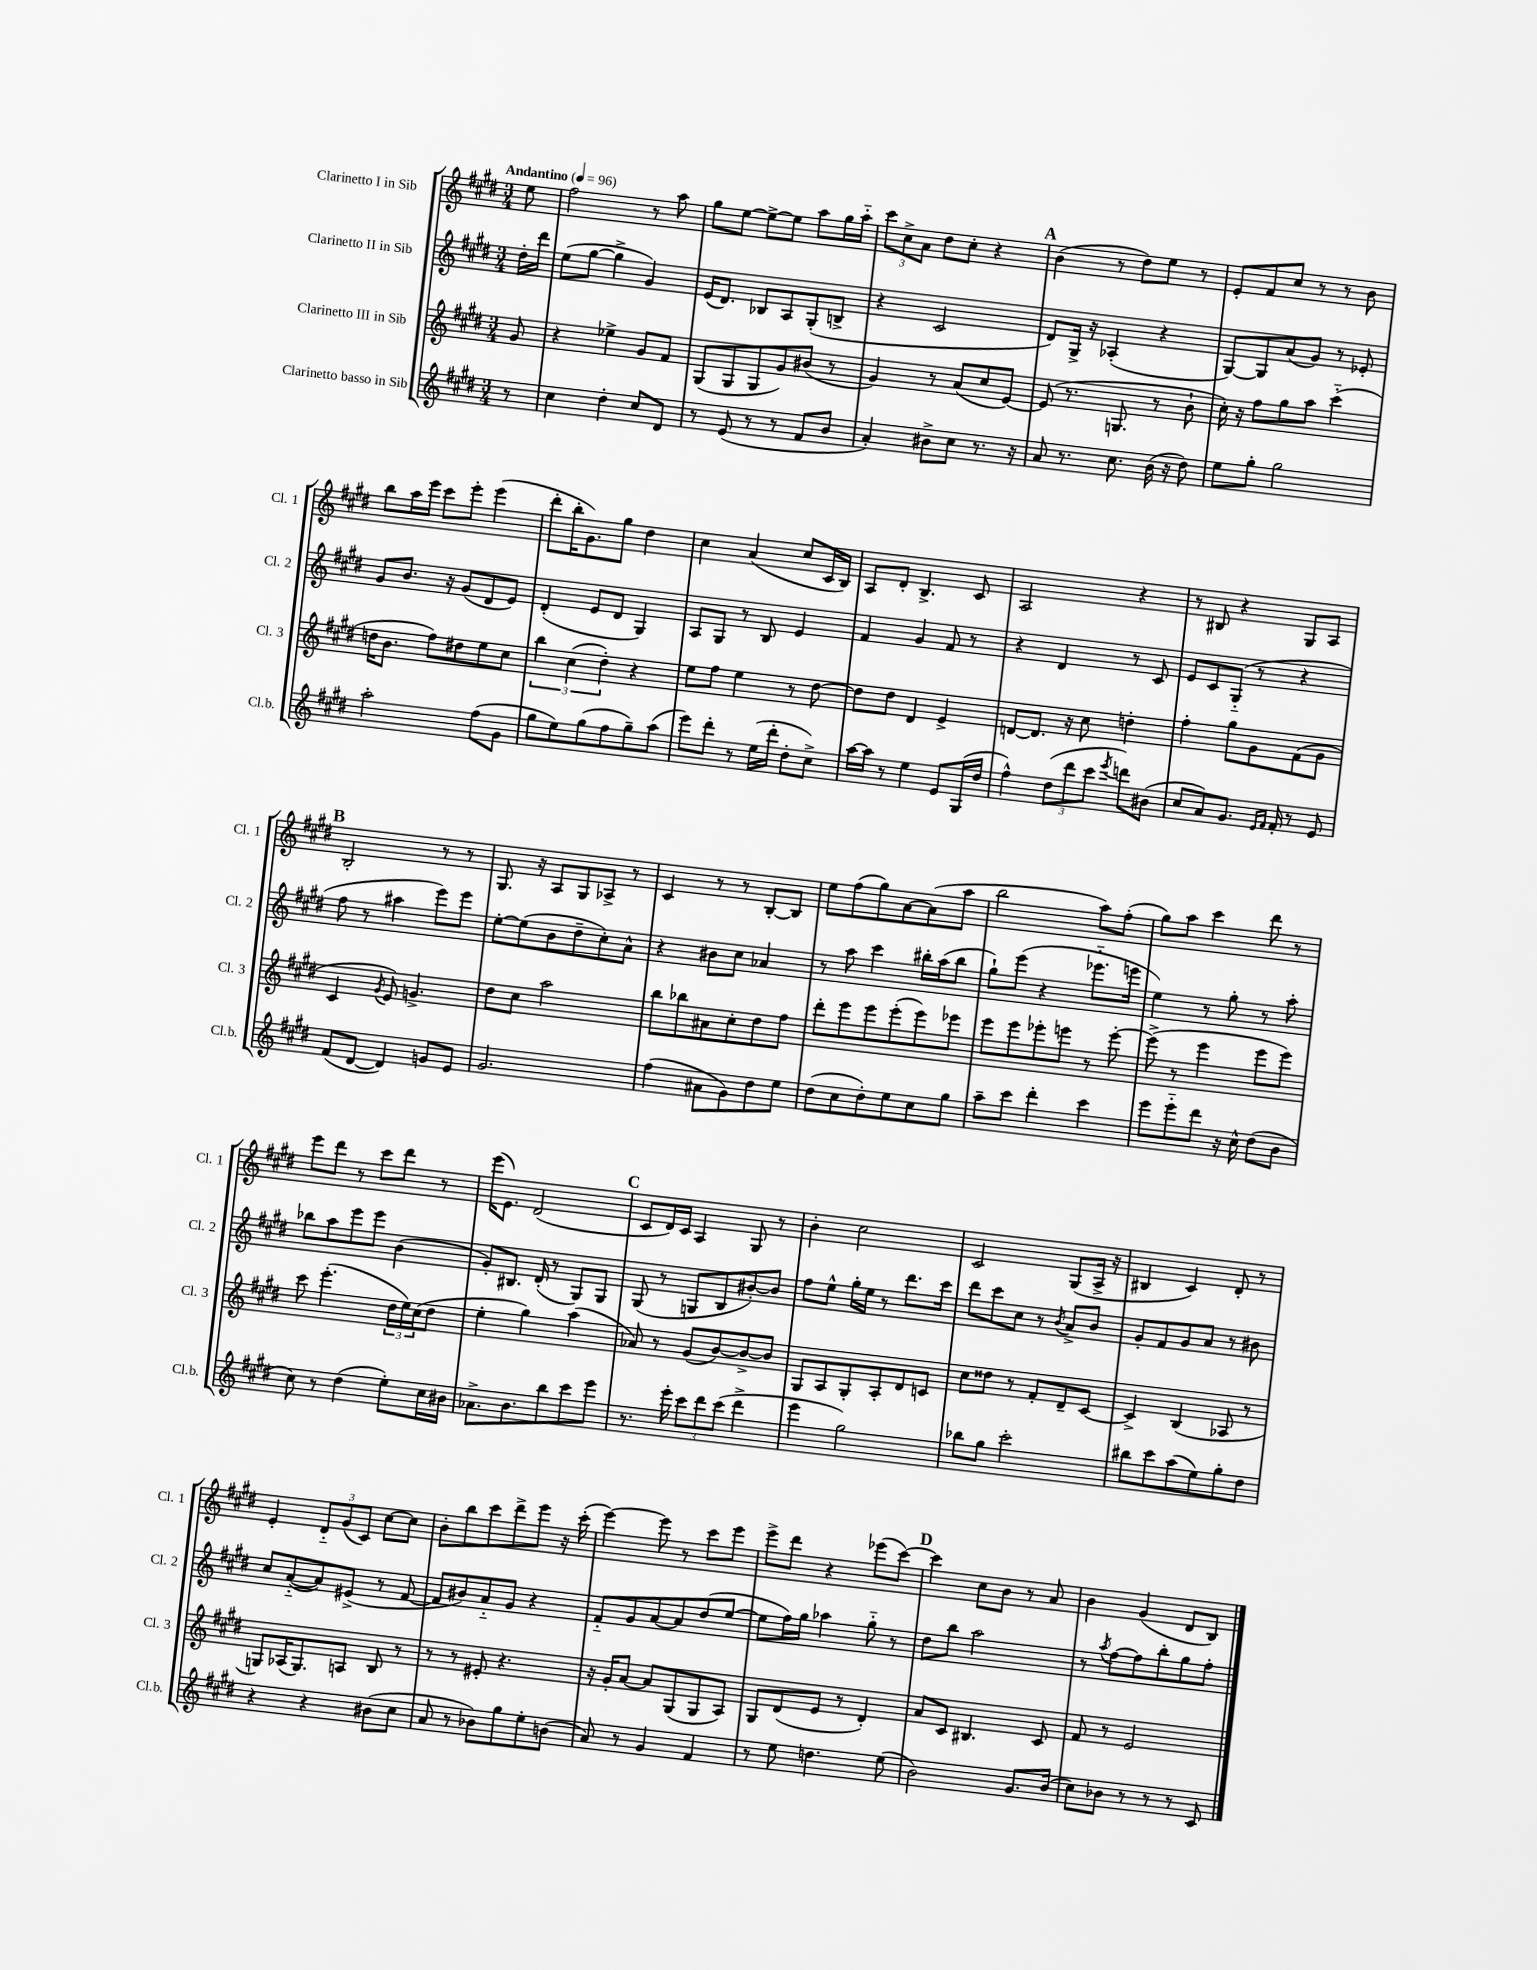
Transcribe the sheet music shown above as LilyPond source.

<<
\new StaffGroup <<
\new Staff = "s0" \with { instrumentName = "Clarinetto I in Sib" shortInstrumentName = "Cl. 1" } {
    \clef treble \key e \major \numericTimeSignature \time 3/4 \partial 8 \tempo "Andantino" 4 = 96
    e''8 |
    fis''2 r8 a''8 |
    gis''8 e''8~ e''8~-> e''8 a''8 gis''16 a''16-_ |
    \tuplet 3/2 { cis'''8 cis''8-> a'8 } dis''8 cis''8-. r4 |
    \mark \markup { \bold "A" } b'4( r8 dis''8) e''8 r8 |
    e'8-. fis'8 cis''8 r8 r8 b'8 |
    b''8 a''16 e'''16 cis'''8 e'''8-. e'''4( |
    dis'''8-. b''16-. gis'8.) gis''8 dis''4 |
    cis''4 a'4( cis''8 cis'16 b16) |
    a8 dis'8-. b4.-> cis'8 |
    a2 r4 |
    r8 bis8 r4 gis8 a8 |
    \mark \markup { \bold "B" } b2-. r8 r8 |
    gis8. r16 a8 gis8 aes8-> r8 |
    cis'4 r8 r8 b8~-. b8 |
    e''8 fis''8( gis''8) a'8~ a'8( a''8 |
    b''2 a''8) fis''8-.( |
    gis''8) a''8 cis'''4 dis'''8 r8 |
    e'''8 dis'''8 r8 cis'''8 dis'''8 r8 |
    e'''16( e'8.) dis'2( |
    \mark \markup { \bold "C" } cis'8 dis'16) cis'16 a4 gis8 r8 |
    b'4-. cis''2 |
    cis'2 gis8( a16-> r16 |
    bis4 cis'4) dis'8-. r8 |
    e'4-. \tuplet 3/2 { dis'8-_ gis'8( cis'8) } cis''8~ cis''8 |
    b'8-. b''8 cis'''8 dis'''8-> e'''8 r16 cis'''16-.( |
    e'''4~) e'''8 r8 cis'''8 e'''8 |
    e'''8-> dis'''8 r4 ees'''8( cis'''8~) |
    \mark \markup { \bold "D" } cis'''4 cis''8 b'8 r8 a'8 |
    b'4 gis'4( dis'8 b8) \bar "|." |
}
\new Staff = "s1" \with { instrumentName = "Clarinetto II in Sib" shortInstrumentName = "Cl. 2" } {
    \clef treble \key e \major \numericTimeSignature \time 3/4 \partial 8
    dis''16-. dis'''16 |
    e''8( gis''8~ gis''4-> gis'4) |
    e'16( dis'8.) bes8 a8 gis8-.( b8-> |
    r4 cis'2 |
    \mark \markup { \bold "A" } dis'8) gis16-> r16 aes4-.( r4 |
    gis8~) gis8 a'8( gis'8) r8 ees'8-. |
    gis'8 b'8. r16 gis'8( dis'8 e'8) |
    dis'4-.( e'8 dis'8 gis4) |
    a8 gis8 r8 b8 e'4 |
    fis'4 gis'4 fis'8 r8 |
    r4 dis'4 r8 cis'8 |
    e'8 cis'8 gis8-_( r8 r4 |
    \mark \markup { \bold "B" } fis''8 r8 ais''4 e'''8) e'''8 |
    e''8~-. e''8( b'8 dis''8-- cis''8-.) a'8-^ |
    r4 bis'8 cis''8 aes'4 |
    r8 a''8 cis'''4 bis''16-. a''16( bis''8 |
    gis''8-!) e'''8( r4 ees'''8.-_ e'''16 |
    e''4) r8 gis''8-. r8 a''8-. |
    bes''8 a''8 e'''8 e'''8 b'4( |
    gis'8-.) bis8. dis'16-.( r8 gis8) gis8 |
    \mark \markup { \bold "C" } gis8( r8 g8 b8 bis'8~-.) bis'8 |
    fis''8 e''8-^ gis''16-. e''16 r8 dis'''8. cis'''16 |
    dis'''8 cis'''8 cis''8 r8 \acciaccatura { b'8 } a'8-> b'8 |
    gis'8-. fis'8 gis'8 a'8 r8 bis'8 |
    cis''8 a'8~-_( a'8) eis'8->( r8 fis'8~ |
    fis'8 bis'8) a'8-_ gis'8 r4 |
    fis'8-_ gis'8 a'8~ a'8 dis''8( e''8~ |
    e''8 fis''16) gis''16 aes''4 gis''8-_ r8 |
    \mark \markup { \bold "D" } dis''8 b''8 a''2 |
    r8 \acciaccatura { a''8 } fis''8~ fis''8 b''8-. gis''8 fis''8-. \bar "|." |
}
\new Staff = "s2" \with { instrumentName = "Clarinetto III in Sib" shortInstrumentName = "Cl. 3" } {
    \clef treble \key e \major \numericTimeSignature \time 3/4 \partial 8
    gis'8 |
    r4 ees''4-> gis'8 fis'8 |
    gis8( gis8 gis8 gis'8) bis'8( r8 |
    gis'4) r8 a'8( cis''8 e'8~) |
    \mark \markup { \bold "A" } e'8( r8. g8. r8 b'8-! |
    cis''16-.) r16 fis''8 gis''8 a''8 cis'''4-_( |
    d''16 b'8. fis''8) dis''8 e''8 cis''8 |
    \tuplet 3/2 { b''4 cis''4( dis''4-.) } r4 |
    e''8 fis''8 e''4 r8 dis''8~ |
    dis''8 dis''8 dis'4 e'4-> |
    d'8~ d'8. r16 cis''8 d''4-. |
    fis''4-. gis''8 gis'8 fis'8( gis'8 |
    \mark \markup { \bold "B" } cis'4 \acciaccatura { gis'8 } e'8) g'4.-> |
    dis''8 cis''8 a''2 |
    b''8 bes''8 ais'8 cis''8-. dis''8 fis''8 |
    dis'''8-. e'''8 e'''8 e'''8-.( e'''8) ees'''8 |
    e'''8 e'''8 ees'''8-. e'''8 r8 e'''8~-. |
    e'''8->( r8 e'''4 e'''8 e'''8) |
    cis'''8 e'''4.-.( \tuplet 3/2 { dis''16 e''16) cis''16( } dis''8 |
    e''4-. gis''4) a''4( |
    \mark \markup { \bold "C" } aes'8) r8 gis'8( b'8~) b'8~-> b'8 |
    gis8 a8 gis8-. a8-. dis'8 c'8 |
    cis''8 disis''8 r8 fis'8-. dis'8-- cis'8~ |
    cis'4-> b4( aes8 r8 |
    g8) aes16( g8.) a8 b8 r8 |
    r8 r8 eis'8-. r4. |
    r16 gis'16-. a'8~ a'8 gis8( gis8 a8) |
    gis8 dis'8( e'8 r8 dis'4-.) |
    \mark \markup { \bold "D" } a'8 cis'8 bis4. cis'8 |
    fis'8 r8 e'2 \bar "|." |
}
\new Staff = "s3" \with { instrumentName = "Clarinetto basso in Sib" shortInstrumentName = "Cl.b." } {
    \clef treble \key e \major \numericTimeSignature \time 3/4 \partial 8
    r8 |
    cis''4 dis''4-. cis''8 dis'8 |
    r8 e'8( r8 r8 fis'8 b'8 |
    a'4-.) bis'8-> cis''8 r8. r16 |
    \mark \markup { \bold "A" } a'8 r8. cis''8. b'16( r16 dis''8) |
    e''8 gis''8-. gis''2 |
    a''2-. fis''8( gis'8 |
    gis''8 e''8) gis''8( fis''8 gis''8--) a''8( |
    e'''8) dis'''8-. r8 e''16( dis'''16-. dis''8-. cis''8->) |
    a''16~ a''16 r8 e''4 e'8 gis16( dis''16 |
    fis''4-^) \tuplet 3/2 { dis''8( dis'''8 cis'''8 } \acciaccatura { e'''8 } d'''8) bis'8( |
    cis''8 a'8) gis'8. \grace { e'16 fis'16 } fis'16-. r8 e'8 |
    \mark \markup { \bold "B" } fis'8( dis'8~ dis'4) g'8 e'8 |
    gis'2. |
    fis''4( ais'8 gis'8) dis''8 e''8 |
    dis''8( cis''8 dis''8-.) e''8 cis''8 gis''8 |
    a''8-- cis'''8 dis'''4-. cis'''4 |
    e'''8 e'''8-_ dis'''8 r16 cis''16-^ dis''8( b'8 |
    cis''8) r8 dis''4( e''8-.) cis''16 bis'16 |
    aes'8.-> b'8. b''8 cis'''8 e'''8 |
    \mark \markup { \bold "C" } r8. e'''16-. \tuplet 3/2 { cis'''8 dis'''8 cis'''8( } dis'''4-> |
    e'''4 gis''2) |
    bes''8 gis''8 cis'''2-. |
    bis''8 cis'''8 a''8( e''8) gis''8-. dis''8 |
    r4 r4 bis'8( cis''8 |
    a'8 r8 bes'8) gis''8 e''8-. b'8( |
    a'8) r8 gis'4 fis'4 |
    r8 e''8 d''4. e''8( |
    \mark \markup { \bold "D" } b'2) gis'8. b'16( |
    cis''8) bes'8 r8 r8 r8 cis'8 \bar "|." |
}
>>
>>
\layout { \context { \Score \remove "Bar_number_engraver" } }
